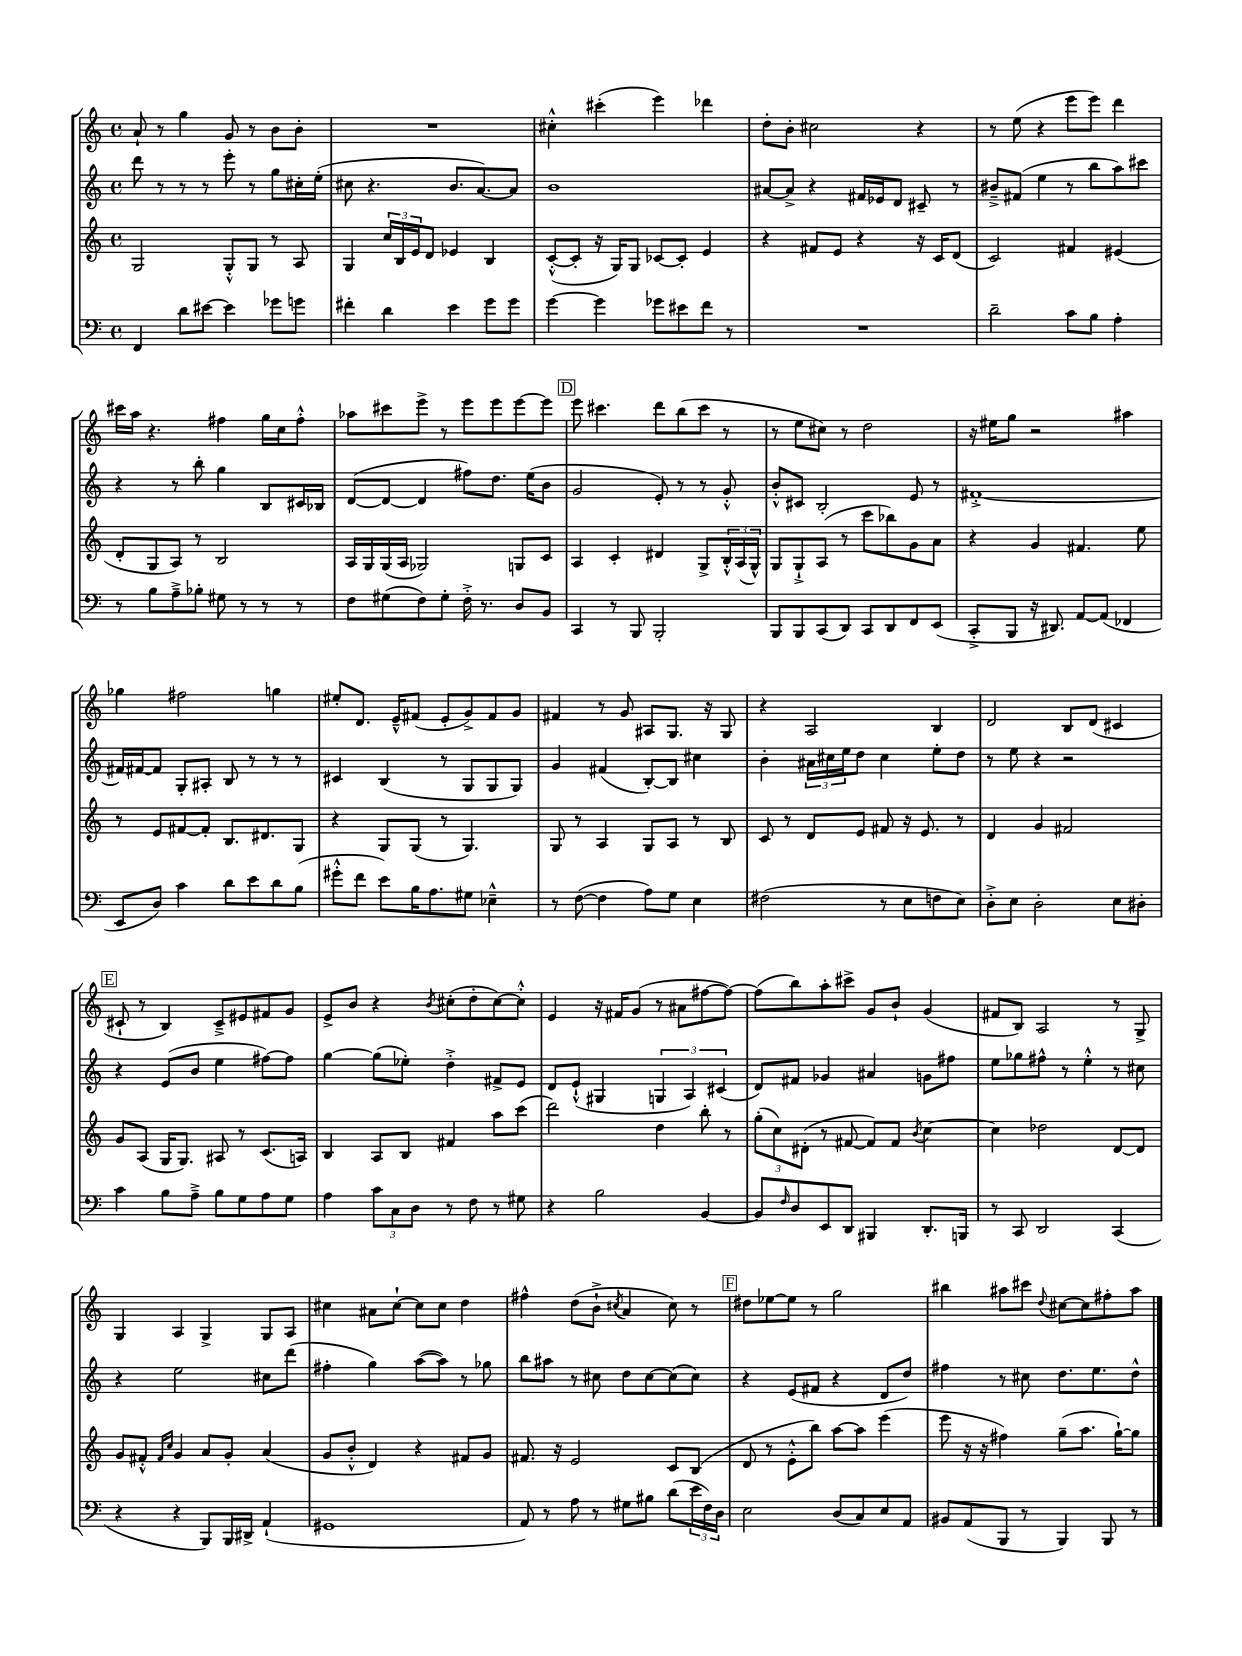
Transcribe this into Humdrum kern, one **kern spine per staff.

**kern	**kern	**kern	**kern
*staff4	*staff3	*staff2	*staff1
*clefF4	*clefG2	*clefG2	*clefG2
*k[]	*k[]	*k[]	*k[]
*M4/4	*M4/4	*M4/4	*M4/4
*met(c)	*met(c)	*met(c)	*met(c)
4FF/	2G/	8ddd\	8a`/
.	.	8r	8r
8d\L	.	8r	4gg\
[8e#\J	.	8r	.
4e#\]	8G'^^/L	8eee'\	8g/
.	8G/J	8r	8r
8g-\L	8r	8gg\L	8b\L
8g\J	8A/	16cc#'\L	8b'\J
.	.	(16ee'\JJ	.
=	=	=	=
4f#'\	4G/	8cc#\	1r
.	.	4.r	.
4d\	24cc/LL	.	.
.	24B/	.	.
.	24e/J	.	.
.	8d/J	.	.
4e\	4e-/	8.b/L	.
.	.	[8.a/)	.
8g\L	4B/	.	.
8g\J	.	8a/]J	.
=	=	=	=
[4g\	([8c'^^/L	1b	4cc#'^^\
.	8c'/]J	.	.
4g\]	16r	.	(4ccc#'\
.	16G/LK)	.	.
.	8G/J	.	.
8g-\L	[8c-/L	.	4eee\)
8e#\	8c-'/]J	.	.
8f\J	4e/	.	4ddd-\
8r	.	.	.
=	=	=	=
1r	4r	[8a#/L	8dd'\L
.	.	8a#^/]J	8b'\J
.	8f#/L	4r	2cc#\
.	8e/J	.	.
.	4r	16f#/LL	.
.	.	16e-/J	.
.	.	8d/J	.
.	16r	8c#~/	4r
.	16c/LK	.	.
.	(8d/J	8r	.
=	=	=	=
2d~\	2c/)	8b#~^/L	8r
.	.	(8f#/J	(8ee\
.	.	4ee\	4r
8c\L	4f#/	8r	8eee\L
8B\J	.	8bb\L	8eee\J)
4A'\	(4e#/	8aa\)	4ddd\
.	.	8ccc#\J	.
=	=	=	=
8r	8d'/L	4r	16ccc#\LL
.	.	.	16aa\JJ
8B\L	8G/	.	4.r
8A~^\	8A/J)	8r	.
8B-'\J	8r	8bb'\	.
8G#\	2B/	4gg\	4ff#\
8r	.	.	.
8r	.	8B/L	16gg\LL
.	.	.	16cc\J
8r	.	16c#/L	8ff#'^^\J
.	.	16B-/JJ	.
=	=	=	=
8F\L	16A/LL	([8d/L	8aa-\L
.	16G/	.	.
(8G#\	(16G/	8d/_J	8ccc#\
.	16A/JJ	.	.
8F\)	2G-/)	4d/]	8eee^\J
8G#'\J	.	.	8r
16F'^\	.	8ff#\L)	8eee\L
8.r	.	.	.
.	.	8.dd\J	8eee\
8D/L	8G/L	.	[8eee\
.	.	(16ee\LK	.
8BB/J	8c/J	8b\J	8eee\]J
=	=	=	=
4CC/	4A/	2g/	8eee\
.	.	.	4.ccc#\
8r	4c'/	.	.
8BBB/	.	.	.
2BBB'/	4d#/	8e'/)	8ddd\L
.	.	8r	(8bb\
.	8G^/L	8r	8ccc#\J
.	24B'^^/L	8g'^^/	8r
.	(24A/	.	.
.	24G^^/JJ)	.	.
=	=	=	=
8BBB/L	8G/L	8b'^^/L	8r
8BBB/	8G`^/	8c#/J	8ee\L
(8CC/	(8A/J	2B'/	8cc#\J)
8DD/J)	8r	.	8r
8CC/L	8ccc\L	.	2dd\
8DD/	8bb-\)	.	.
8FF/	8g\	8e/	.
(8EE/J	8a\J	8r	.
=	=	=	=
8CC'^/L	4r	[1f#'^	16r
.	.	.	16ee#\LK
8BBB/J	.	.	8gg\J
16r	4g/	.	2r
8.DD#/)	.	.	.
[8AA/L	4.f#/	.	.
(8AA/]J	.	.	.
4FF-/	.	.	4aa#\
.	8ee\	.	.
=	=	=	=
8EE/L	8r	16f#/]LL	4gg-\
.	.	[16f#/J	.
8D/J)	8e/L	8f#/]J	.
4c\	[8f#/	8G'/L	2ff#\
.	8f#'/]J	8A#'/J	.
8d\L	8.B/L	8B/	.
8e\	.	8r	.
.	8.d#/	.	.
8d\	.	8r	4gg\
(8B\J	8G/J	8r	.
=	=	=	=
8g#'^^\L	4r	4c#/	8ee#'/L
8f\J	.	.	8.d/J
8e\L)	8G/L	(4B/	.
.	.	.	16e~^^/LK
16B\K	(8G/J	.	(8f#/J
8.A\	.	.	.
.	8r	8r	8e'/L
8G#\J	4.G/)	8G/L	8g^/)
4E-~^^\	.	8G/	8f#/
.	.	8G/J)	8g/J
=	=	=	=
8r	8G/	4g/	4f#/
([8F\	8r	.	.
4F\]	4A/	(4f#/	8r
.	.	.	8g/
8A\L)	8G/L	[8B'/L)	8A#/L
8G\J	8A/J	8B/]J	8.G/J
4E\	8r	4cc#\	.
.	.	.	16r
.	8B/	.	8G/
=	=	=	=
(2F#\	8c/	4b'\	4r
.	8r	.	.
.	8d/L	24a#\LL	2A/
.	.	24cc#\	.
.	.	24ee\J	.
.	8e/J	8dd\J	.
8r	8f#/	4cc#\	.
8E\L	16r	.	.
.	8.e/	.	.
8F\	.	8ee'\L	4B/
8E\J)	8r	8dd\J	.
=	=	=	=
8D'^\L	4d/	8r	2d/
8E\J	.	8ee\	.
2D'\	4g/	4r	.
.	2f#/	2r	8B/L
.	.	.	(8d/J
8E\L	.	.	4c#/
8D#'\J	.	.	.
=	=	=	=
4c\	8g/L	4r	8c#`/
.	(8A/J	.	8r
8B\L	16G/LK	(8e/L	4B/)
.	8.G/J)	.	.
8A~^\J	.	8b/J	.
8B\L	8A#/	4ee\	8c#~^/L
8G\	8r	.	8e#/
8A\	(8.c/L	[8ff#\L)	8f#/
8G\J	.	8ff#\]J	8g/J
.	16A/Jk)	.	.
=	=	=	=
4A\	4B/	[4gg\	8e^/L
.	.	.	8b/J
12c\L	8A/L	(8gg\]L	4r
12C\	.	.	.
.	8B/J	8ee-'\J)	.
12D\J	.	.	.
.	.	.	8qb/
8r	4f#/	4dd'^\	(8cc#'\L
8F\	.	.	8dd'\
8r	8aa\L	8f#^/L	[8cc#\)
8G#\	(8ccc\J	8e/J	8cc#'^^\]J
=	=	=	=
4r	2ddd\)	8d/L	4e/
.	.	(8e`^^/J	.
2B\	.	4G#/	16r
.	.	.	16f#/LK
.	.	.	(8g/J
.	4dd\	6G/	8r
.	.	.	8a#\L
.	.	6A/)	.
[4BB/	8bb'\	.	[8ff#\
.	.	(6c#/	.
.	8r	.	8ff#\_J)
=	=	=	=
8BB/]L	(12gg'\L	8d/L)	(8ff#\]L
.	12cc\)	.	.
16qqF/	.	.	.
8D/	.	8f#/J	8bb\)
.	(12d#'\J	.	.
8EE/	8r	4g-/	8aa'\
8DD/J	[8f#/	.	8ccc#^\J
4BBB#/	8f#/]L)	4a#/	8g/L
.	8f#/J	.	8b`/J
.	8qb/	.	.
8.DD'/L	[4cc\	8g\L	(4g/
.	.	8ff#\J	.
16BBB/Jk	.	.	.
=	=	=	=
8r	4cc\]	8ee\L	8f#/L
8CC/	.	8gg-\	8B/J)
2DD/	2dd-\	8ff#^^\J	2A/
.	.	8r	.
.	.	4ee'^^\	.
(4CC/	[8d/L	8r	8r
.	8d/]J	8cc#\	8G^/
=	=	=	=
4r	8g/L	4r	4G/
.	8f#'^^/J	.	.
.	16qqf#/LL	.	.
.	16qqcc/JJ	.	.
4r	4g/	2ee\	4A/
8BBB/L)	8a/L	.	4G^/
16BBB/L	8g'/J	.	.
16DD#^/JJ	.	.	.
(4AA`/	(4a/	8cc#\L	8G/L
.	.	(8ddd\J	8A/J
=	=	=	=
1GG#	8g/L	4ff#'\	4cc#\
.	8b'^^/J	.	.
.	4d/)	4gg\)	8a#\L
.	.	.	[8cc#`\J
.	4r	([8aa\L	8cc#\]L
.	.	8aa\]J)	8cc#\J
.	8f#/L	8r	4dd\
.	8g/J	8gg-\	.
=	=	=	=
8AA/)	8.f#/	8bb\L	4ff#^^\
8r	.	8aa#\J	.
.	16r	.	.
8A\	2e/	8r	(8dd\L
8r	.	8cc#\	8b`^\J
.	.	.	8qcc#/
8G#\L	.	8dd\L	4a/
8B#\J	.	[8cc#\	.
(8d\L	8c/L	(8cc#\]	8cc#\)
24e\L	(8B/J	8cc#\J)	8r
24F\)	.	.	.
24D\JJ	.	.	.
=	=	=	=
2E\	8d/	4r	8dd#\L
.	8r	.	[8ee-\
.	8e'^^\L	(8e/L	8ee-\]J
.	8bb\J)	8f#/J	8r
(8D/L	[8aa\L	4r	2gg\
8C/)	8aa\]J	.	.
8E/	(4eee\	8d/L	.
8AA/J	.	8dd/J)	.
=	=	=	=
8BB#/L	8eee\	4ff#\	4bb#\
(8AA/	16r	.	.
.	16r	.	.
8BBB/J	4ff#\)	8r	8aa#\L
8r	.	8cc#\	8ccc#\J
.	.	.	8qqdd/
4BBB/)	(8gg~\L	8.dd\L	[8cc#\L
.	8.aa\J	.	8cc#\]
.	.	8.ee\	.
8BBB/	.	.	8ff#'\
.	[16gg`\LK)	.	.
8r	8gg\]J	8dd^^\J	8aa#\J
==	==	==	==
*-	*-	*-	*-
